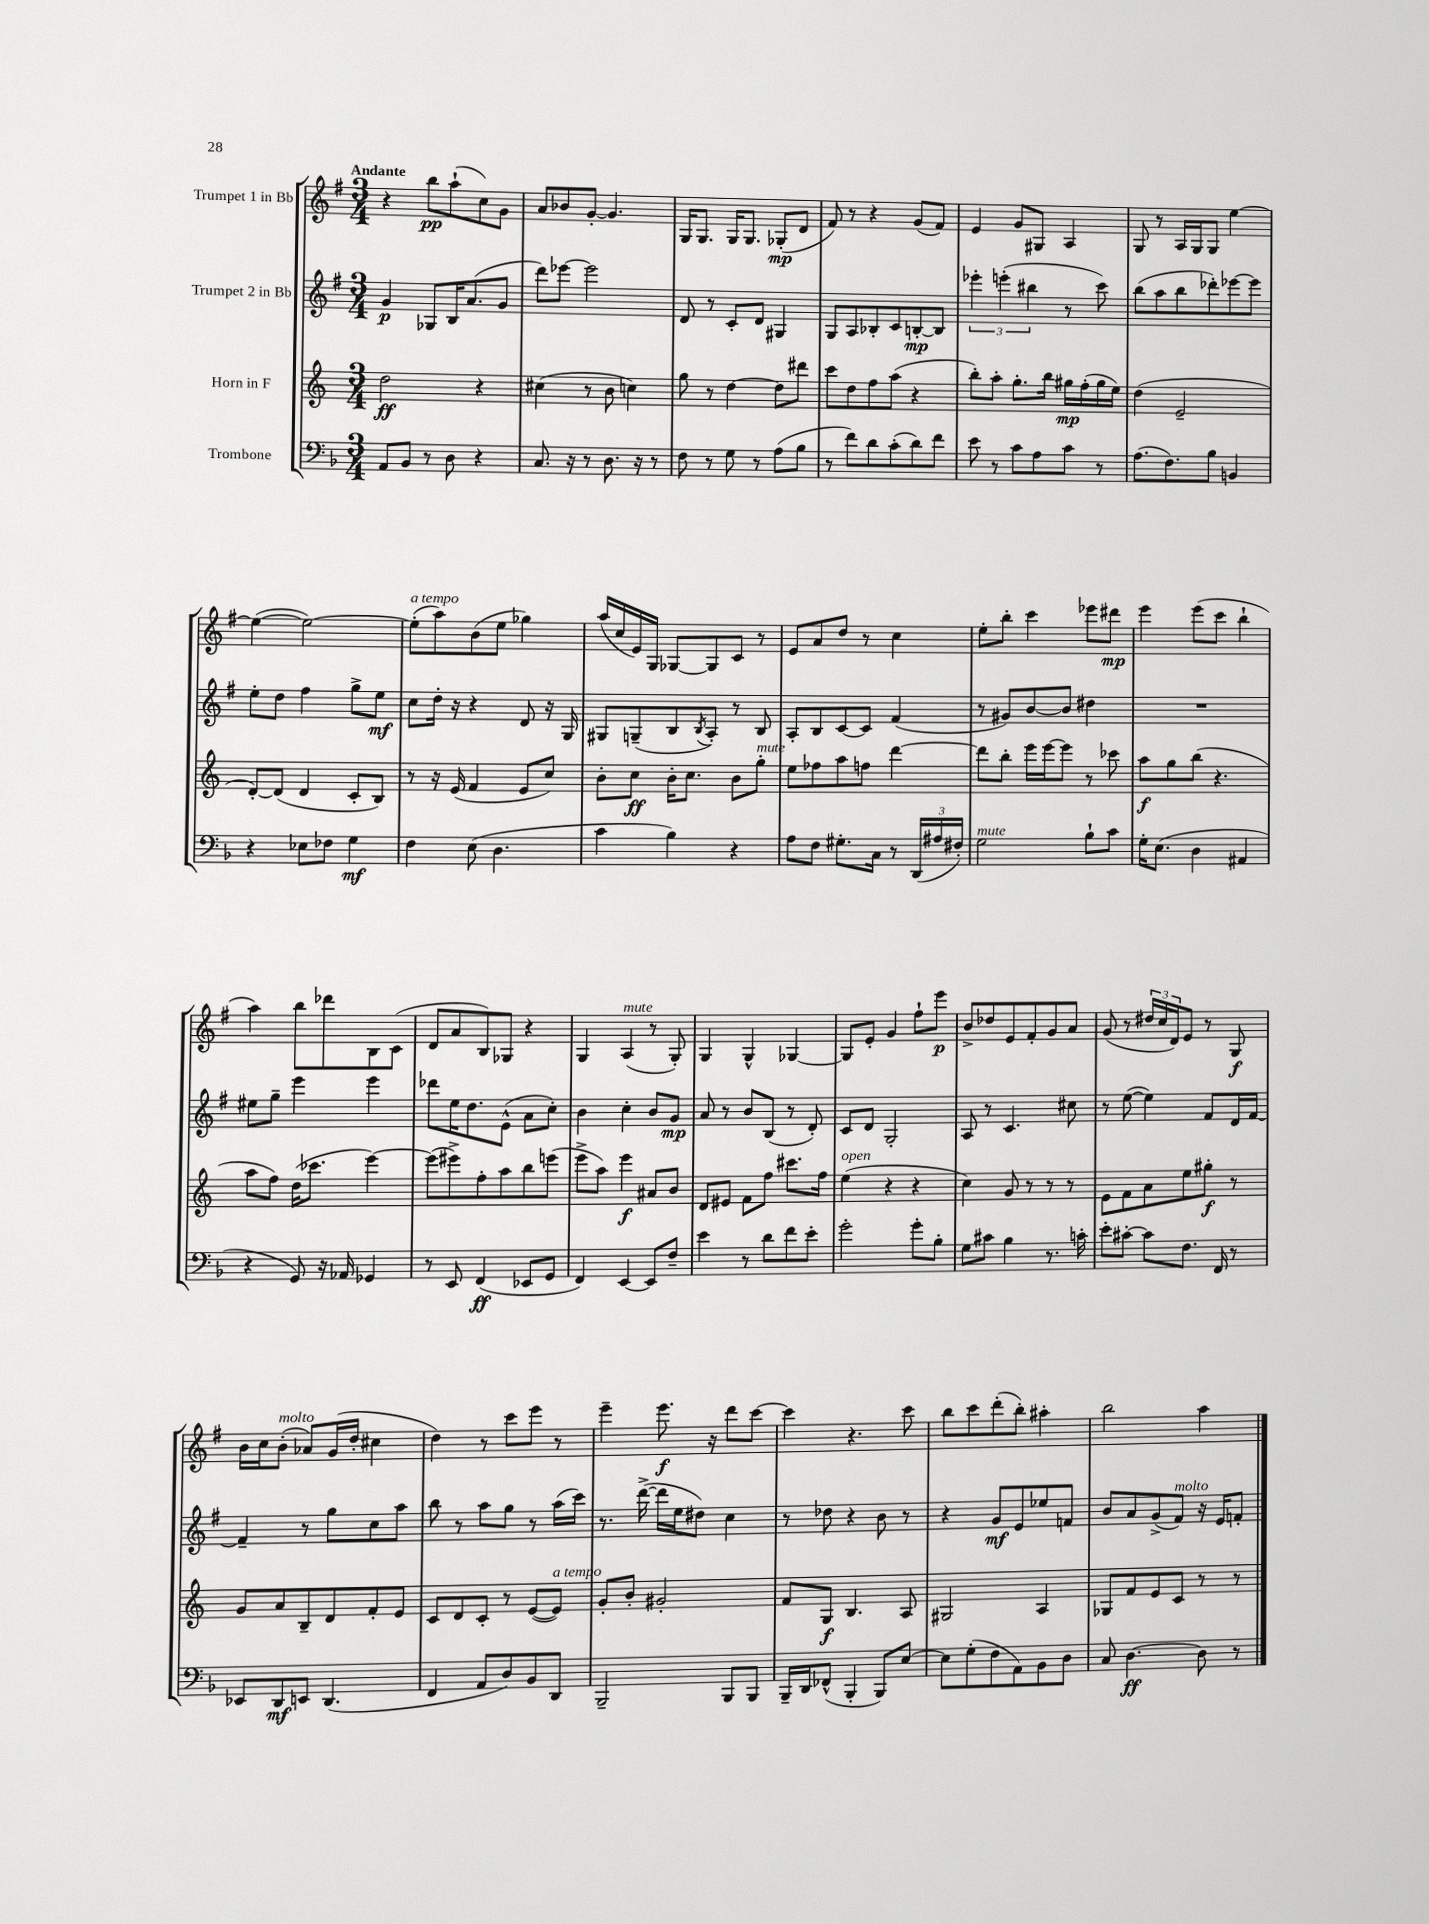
<<
\new StaffGroup <<
\new Staff = "s0" \with { instrumentName = "Trumpet 1 in Bb" } {
    \clef treble \key g \major \numericTimeSignature \time 3/4 \tempo "Andante"
    r4 b''8\pp a''8-!( c''8) g'8 |
    a'8 bes'8 g'8~-. g'4. |
    g16 g8. g16 g8. ges8-.\mp( d'8 |
    fis'8) r8 r4 g'8( fis'8) |
    e'4 g'8 gis8 a4 |
    g8 r8 a16 g16 g8 e''4~ |
    e''4~( e''2~) |
    e''8-.^\markup { \italic "a tempo" }( a''8) b'8( e''8 ges''4) |
    a''16( c''16 e'16) g16 ges8~ ges8 c'8 r8 |
    e'8 a'8 d''8 r8 c''4 |
    e''8-. b''8-. c'''4 ees'''8 dis'''8\mp |
    e'''4 e'''8( c'''8 b''4-! |
    a''4) b''8 des'''8 b8 c'8( |
    d'8 a'8 b8) ges8 r4 |
    g4 a4^\markup { \italic "mute" }( r8 g8-.) |
    g4 g4-^ ges4~ |
    ges8 e'8-. g'4 fis''8-! e'''8\p |
    b'8-> des''8 e'8 fis'8-. g'8 a'8 |
    g'8( r8 \tuplet 3/2 { dis''16 c''16 d'16) } e'8 r8 g8\f |
    b'16 c''16 b'8-.^\markup { \italic "molto" }( aes'8) g'16( d''16-. cis''4 |
    d''4) r8 c'''8 e'''8 r8 |
    e'''4-- e'''8.\f r16 d'''8 c'''8~ |
    c'''4 r4. c'''8 |
    b''8 c'''8 d'''8-.( b''8-.) ais''4-. |
    b''2 a''4 \bar "|." |
}
\new Staff = "s1" \with { instrumentName = "Trumpet 2 in Bb" } {
    \clef treble \key g \major \numericTimeSignature \time 3/4
    g'4\p ges8 b16 a'8.( g'8 |
    d'''8) ees'''8~ ees'''2 |
    d'8 r8 c'8-. d'8 gis4 |
    g8 a8 bes8-. c'8 b8~-.\mp b8 |
    \tuplet 3/2 { ees'''4-. e'''4-.( bis''4 } r8 c'''8) |
    b''8( a''8 b''8 des'''8-.) ees'''8~ ees'''8 |
    e''8-. d''8 fis''4 g''8-> e''8\mf |
    c''8 d''16-. r16 r4 d'8 r16 g16 |
    gis8 g8--( b8 \acciaccatura { b8 } a8-.) r8 b8 |
    a8-. b8 c'8~ c'8 fis'4( |
    r8 gis'8) b'8~ b'8 dis''4 |
    R2. |
    eis''8 g''8-- e'''4 e'''4 |
    des'''8 e''16 d''8. e'8-^( a'8 c''8-.) |
    b'4 c''4-. b'8 g'8\mp |
    a'8 r8 b'8 b8( r8 d'8-.) |
    c'8 d'8 g2-. |
    a8 r8 c'4. cis''8 |
    r8 e''8~( e''4) fis'8 d'16 fis'16~ |
    fis'4-- r8 g''8 c''8 a''8 |
    b''8 r8 a''8 g''8 r8 a''16( c'''16) |
    r8. d'''16~->( d'''16 e''16 dis''8) c''4 |
    r8 des''8 r4 b'8 r8 |
    r4 g'8\mf e'8 ees''8 f'8 |
    b'8 a'8 g'8->( fis'8^\markup { \italic "molto" }) r16 e'16 f'8-. \bar "|." |
}
\new Staff = "s2" \with { instrumentName = "Horn in F" } {
    \clef treble \key c \major \numericTimeSignature \time 3/4
    d''2\ff r4 |
    cis''4( r8 b'8 c''4) |
    g''8 r8 d''4~ d''8 dis'''8 |
    c'''8 d''8 f''8 a''8( r4 |
    b''8-.) a''8-. g''8.-. b''16 gis''16\mp f''16-.( gis''16 e''16) |
    d''4( e'2-- |
    d'8~-.) d'8( d'4 c'8-. b8) |
    r8 r16 e'16( f'4 e'8 c''8) |
    b'8-. c''8\ff b'16-. c''8. b'8 g''8-.^\markup { \italic "mute" } |
    e''8 fes''8 a''8 f''8 d'''4~ |
    d'''8 b''8-. e'''16 e'''16~ e'''8 r8 ces'''8 |
    a''8\f g''8 b''8( r4. |
    a''8 f''8) d''16( ces'''8. e'''4~) |
    e'''8( eis'''8->) f''8-. a''8 b''8 e'''8( |
    e'''8-> a''8) e'''4\f ais'8 b'8 |
    d'8 eis'8 f'8 f''8 cis'''8. f''16 |
    e''4^\markup { \italic "open" }( r4 r4 |
    c''4) g'8 r8 r8 r8 |
    e'8 f'8 a'8 e''8 gis''8-.\f r8 |
    g'8 a'8 b8-- d'8 f'8-. e'8 |
    c'8 d'8 c'8-. r8 e'8~( e'8^\markup { \italic "a tempo" }) |
    g'8-. b'8-. gis'2-. |
    f'8 g8\f b4. a8 |
    gis2 a4 |
    ges8 f'8 e'8 c'8 r8 r8 \bar "|." |
}
\new Staff = "s3" \with { instrumentName = "Trombone" } {
    \clef bass \key f \major \numericTimeSignature \time 3/4
    a,8 bes,8 r8 d8 r4 |
    c8. r16 r8 d8. r16 r8 |
    f8 r8 g8 r8 a8( bes8 |
    r8 f'8) d'8 c'8-.( d'8) f'8 |
    e'8 r8 c'8 a8 c'8 r8 |
    a8.( f8.) bes8 b,4 |
    r4 ees8 fes8 g4\mf |
    f4 e8( d4. |
    c'4 bes4) r4 |
    a8 f8 gis8.-. c16 r8 \tuplet 3/2 { d,16( ais16 fis16-.) } |
    g2^\markup { \italic "mute" } bes8-! c'8 |
    g16-. e8.( d4 ais,4 |
    r4 g,8) r16 aes,16 ges,4 |
    r8 e,8 f,4\ff( ees,8 g,8 |
    f,4) e,4~ e,8 f8-- |
    e'4 r8 d'8 f'8 e'8-. |
    g'2-. g'8-. bes8-. |
    g8 cis'8 bes4 r8. c'16-. |
    e'8-. cis'8~-. cis'8 f8. f,16 r8 |
    ees,8 d,8\mf e,8 d,4.( |
    f,4 a,8 d8) bes,8 d,8 |
    bes,,2-- bes,,8 bes,,8 |
    bes,,16-- d,16 fes,8-^( bes,,4-. bes,,8) e8~ |
    e8 g8-.( f8 a,8) bes,8 d8 |
    c8 d4.~\ff d8 r8 \bar "|." |
}
>>
>>
\layout { \context { \Score \remove "Bar_number_engraver" } }
